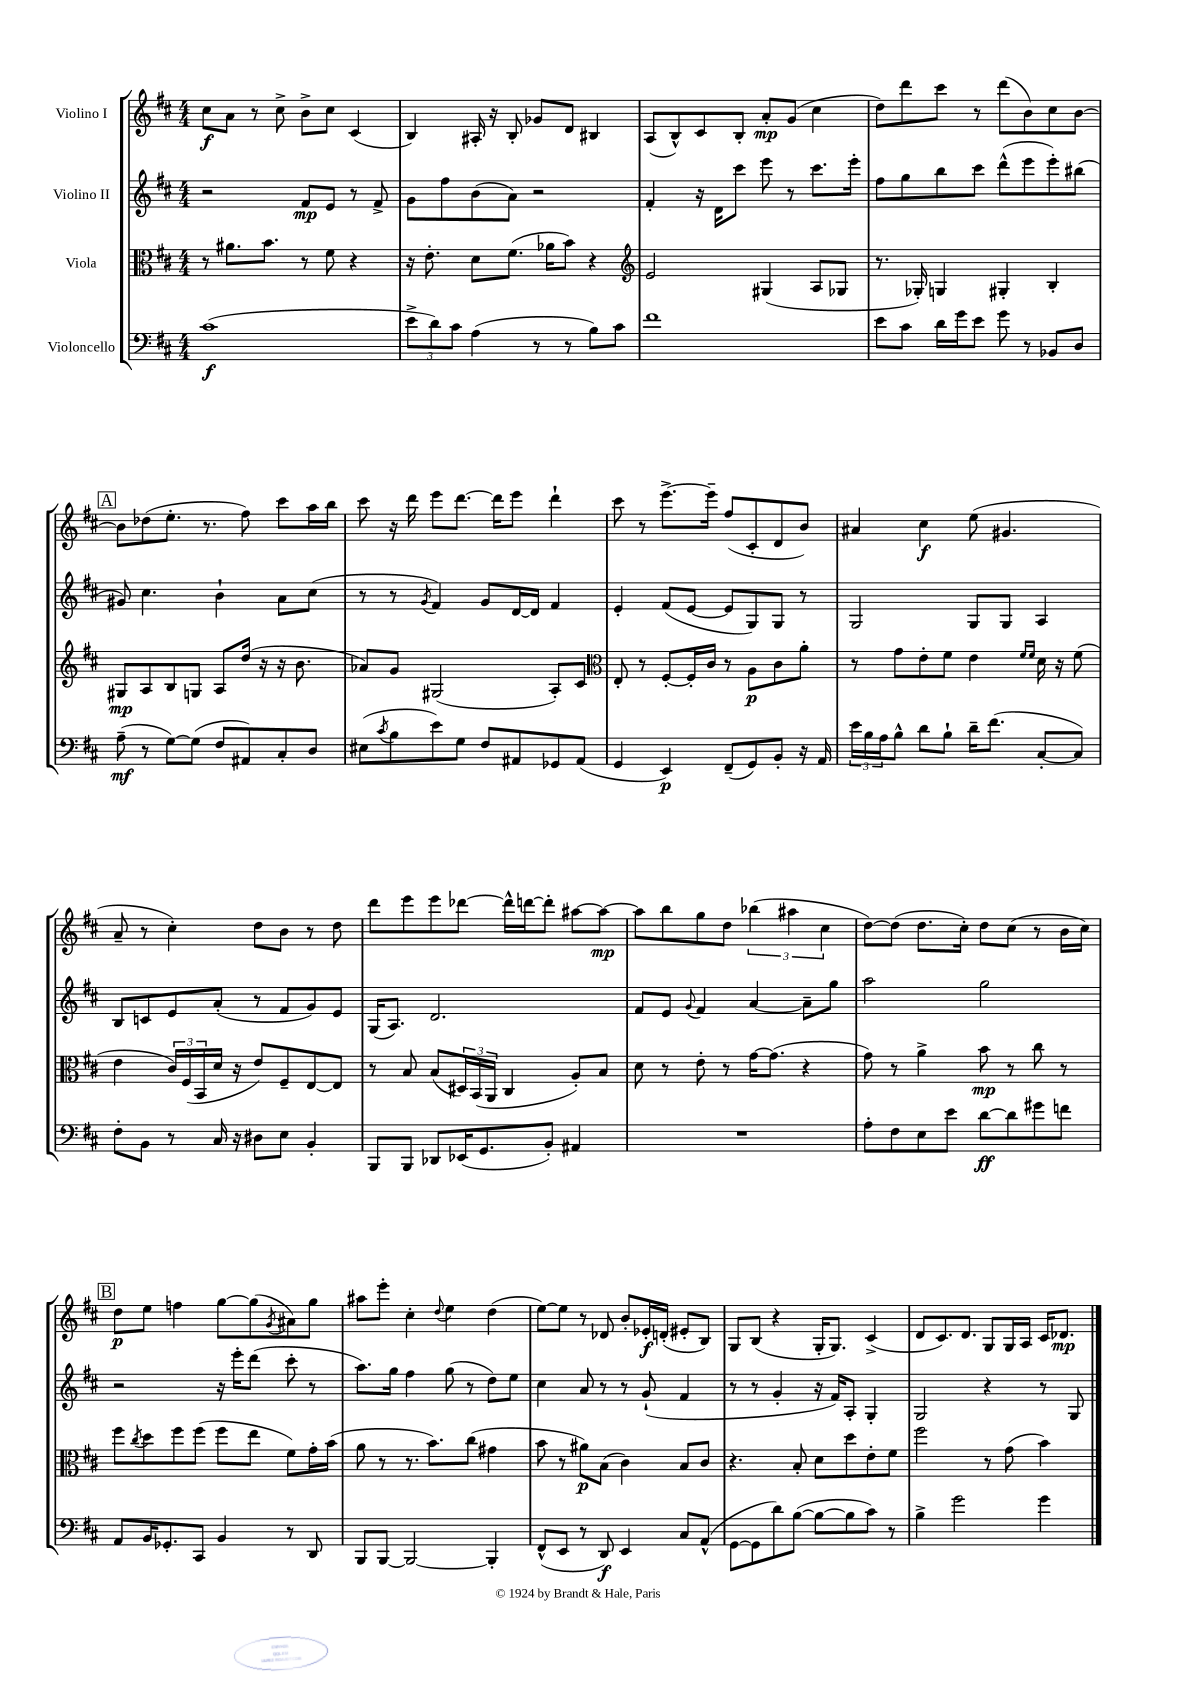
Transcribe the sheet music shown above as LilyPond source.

<<
\new StaffGroup <<
\new Staff = "s0" \with { instrumentName = "Violino I" } {
    \clef treble \key d \major \numericTimeSignature \time 4/4
    cis''8\f a'8 r8 cis''8-> b'8-> cis''8 cis'4( |
    b4) ais16-. r16 b8-. ges'8 d'8 bis4 |
    a8( b8-^) cis'8 b8-. a'8-.\mp g'8( cis''4 |
    d''8) d'''8 cis'''8 r8 d'''8( b'8) cis''8 b'8~ |
    \mark \markup { \box "A" } b'8 des''8( e''8.-. r8. fis''8) cis'''8 a''16 b''16 |
    cis'''8 r16 d'''16 e'''8 d'''8.~ d'''16 e'''8 d'''4-! |
    cis'''8 r8 e'''8.~-> e'''16-- fis''8( cis'8-. d'8 b'8) |
    ais'4 cis''4\f e''8( gis'4. |
    a'8-- r8 cis''4-.) d''8 b'8 r8 d''8 |
    d'''8 e'''8 e'''8 des'''8~ des'''16-^ d'''16~ d'''8-. ais''8~ ais''8~\mp |
    ais''8 b''8 g''8 d''8 \tuplet 3/2 { bes''4( ais''4 cis''4 } |
    d''8~) d''8( d''8. cis''16-.) d''8 cis''8( r8 b'16 cis''16) |
    \mark \markup { \box "B" } d''8\p e''8 f''4 g''8~ g''8( \acciaccatura { g'8 } ais'8) g''8 |
    ais''8 e'''8-. cis''4-. \appoggiatura { d''8 } e''4 d''4( |
    e''8~) e''8 r8 des'8 b'8-. ees'16-.\f d'16-.( eis'8-. b8) |
    g8 b8( r4 g16-. g8.) cis'4->( |
    d'8 cis'8.) d'8. g8 g16 a16 cis'16 des'8.\mp \bar "|." |
}
\new Staff = "s1" \with { instrumentName = "Violino II" } {
    \clef treble \key d \major \numericTimeSignature \time 4/4
    r2 fis'8\mp e'8 r8 fis'8-> |
    g'8 fis''8 b'8( a'8) r2 |
    fis'4-. r16 d'16 cis'''8 e'''8 r8 cis'''8. e'''16-. |
    fis''8 g''8 b''8 cis'''8 d'''8-^( e'''8 e'''8-.) bis''8( |
    \mark \markup { \box "A" } gis'8) cis''4. b'4-! a'8 cis''8( |
    r8 r8 \acciaccatura { g'8 } fis'4) g'8 d'16~ d'16 fis'4 |
    e'4-. fis'8( e'8~ e'8 g8) g8 r8 |
    g2 g8 g8 a4 |
    b8 c'8 e'8 a'8-.( r8 fis'8 g'8) e'8 |
    g16( a8.) d'2. |
    fis'8 e'8 \appoggiatura { g'8 } fis'4 a'4~ a'8-- g''8 |
    a''2 g''2 |
    \mark \markup { \box "B" } r2 r16 e'''16-. d'''8( cis'''8-. r8 |
    a''8.) g''16 fis''4 g''8( r8 d''8) e''8 |
    cis''4 a'8 r8 r8 g'8-!( fis'4 |
    r8 r8 g'4-. r16 fis'16) a8-. g4-. |
    g2 r4 r8 g8 \bar "|." |
}
\new Staff = "s2" \with { instrumentName = "Viola" } {
    \clef alto \key d \major \numericTimeSignature \time 4/4
    r8 ais'8. b'8. r8 fis'8 r4 |
    r16 e'8.-. d'8 fis'8.( aes'16 b'8) r4 |
    \clef treble e'2 gis4( a8 ges8 |
    r8. ges16-.) g4 gis4-. b4-. |
    \mark \markup { \box "A" } gis8\mp a8 b8 g8 a8 d''16( r16 r16 b'8. |
    aes'8) g'8 gis2( a8-.) cis'8 |
    \clef alto e8-. r8 fis8~-. fis16-. cis'16 r8 a8\p cis'8 a'8-. |
    r8 g'8 e'8-. fis'8 e'4 \grace { fis'16 fis'16 } d'16 r16 fis'8( |
    e'4 \tuplet 3/2 { cis'16) fis16( b,16 } d'16 r16 e'8) fis8-- e8~ e8 |
    r8 b8 b8( \tuplet 3/2 { dis16) b,16( a,16 } cis4 a8-.) b8 |
    d'8 r8 e'8-. r8 g'16~ g'8.( r4 |
    g'8) r8 a'4-> b'8\mp r8 cis''8 r8 |
    \mark \markup { \box "B" } fis''8 \acciaccatura { cis''8 } d''8 fis''8 fis''8( fis''8 e''8 fis'8) g'16-. b'16( |
    a'8 r8 r8. b'8.) cis''8( gis'4 |
    b'8 r8 ais'8\p) b8( cis'4) b8 cis'8 |
    r4. b8-. d'8 d''8 e'8-. fis'8 |
    fis''2 r8 g'8( b'4) \bar "|." |
}
\new Staff = "s3" \with { instrumentName = "Violoncello" } {
    \clef bass \key d \major \numericTimeSignature \time 4/4
    cis'1\f( |
    \tuplet 3/2 { e'8-> d'8) cis'8 } a4( r8 r8 b8) cis'8 |
    fis'1 |
    e'8 cis'8 d'16 g'16 e'8 g'8 r8 bes,8 d8 |
    \mark \markup { \box "A" } a8--\mf( r8 g8~) g8( fis8 ais,8) cis8-. d8 |
    eis8( \acciaccatura { cis'8 } b8 e'8) g8 fis8 ais,8 ges,8 ais,8( |
    g,4 e,4\p) fis,8--( g,8) b,8-. r16 a,16 |
    \tuplet 3/2 { e'16 b16 a16 } b8-^ d'8 b8-! d'16-- fis'8.( cis8~-. cis8) |
    fis8-. b,8 r8 cis16 r16 dis8 e8 b,4-. |
    b,,8 b,,8 des,8 ees,16( g,8. b,8-.) ais,4 |
    R1 |
    a8-. fis8 e8 e'8 d'8~\ff d'8 gis'8 f'8 |
    \mark \markup { \box "B" } a,8 b,16 ges,8.-. cis,8 b,4 r8 d,8 |
    b,,8 b,,8~ b,,2~ b,,4-. |
    fis,8-^( e,8 r8 d,8\f) e,4 cis8 a,8-^( |
    g,8~ g,8 d'8) b8~( b8~ b8 cis'8) r8 |
    b4-> g'2 g'4 \bar "|." |
}
>>
>>
\layout { \context { \Score \remove "Bar_number_engraver" } }
